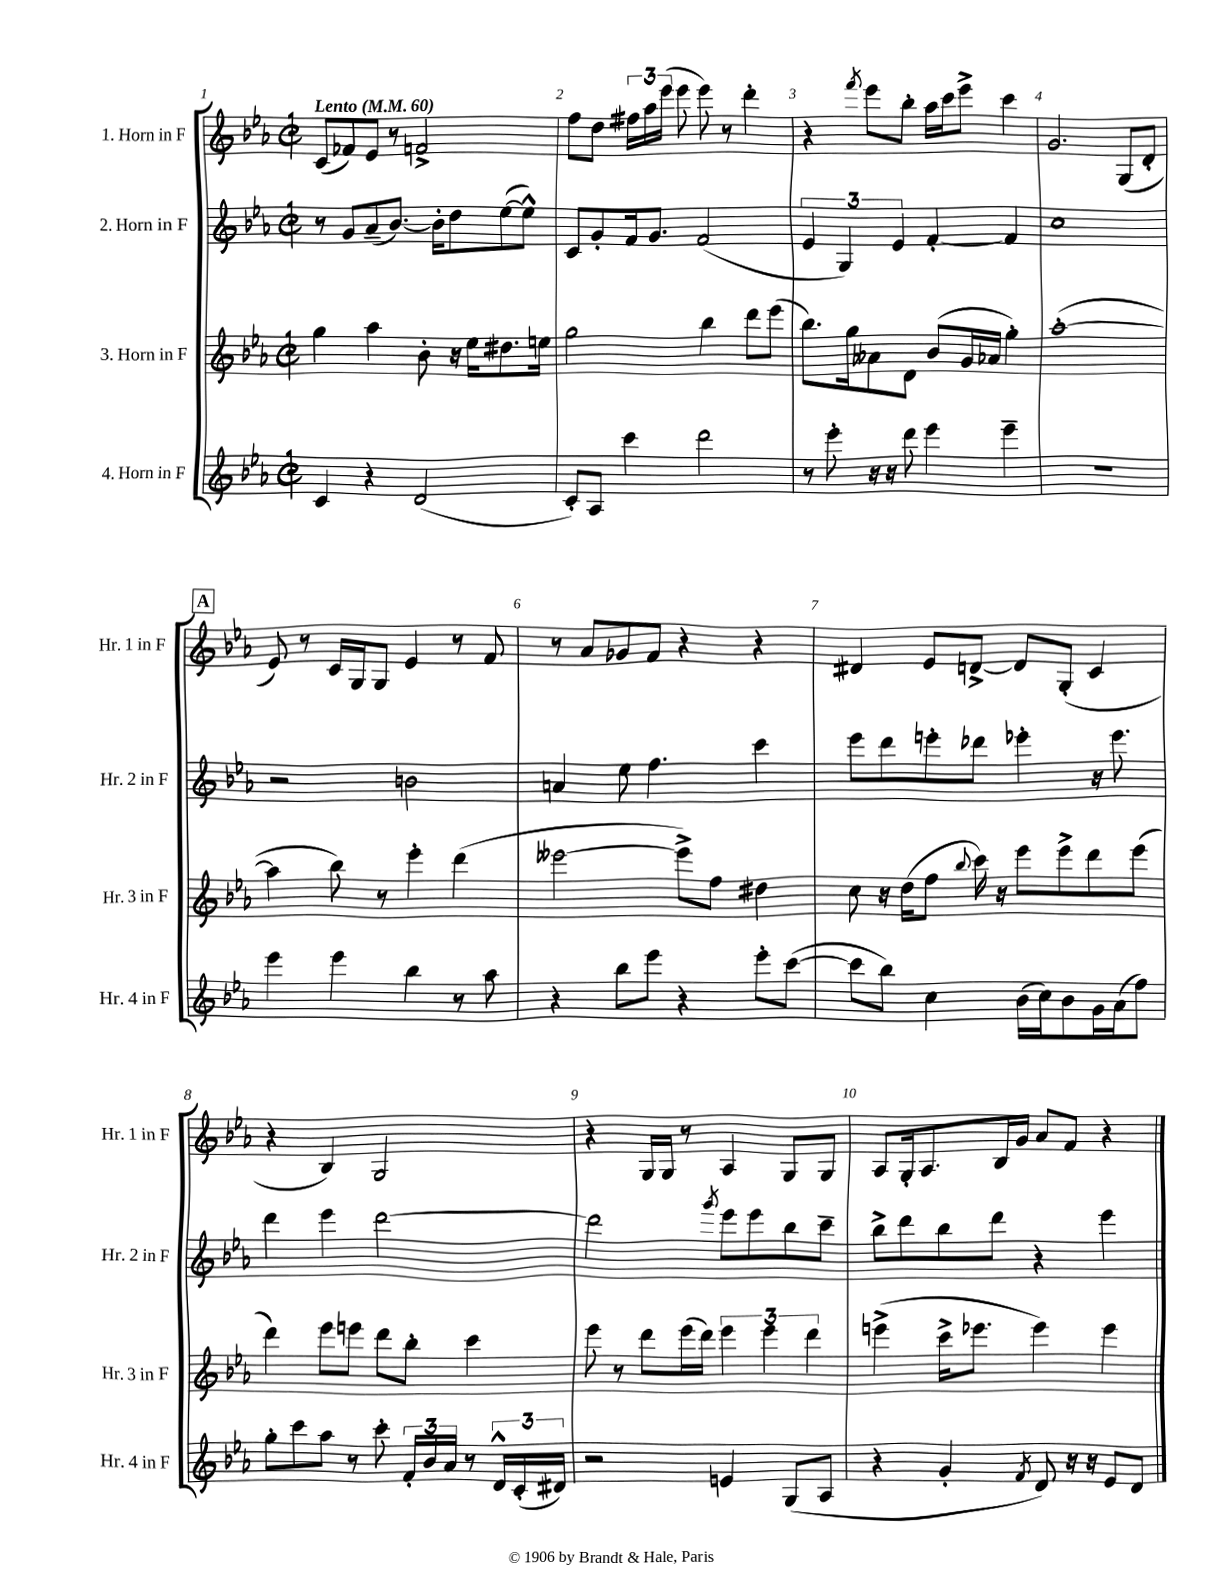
<<
\new StaffGroup <<
\new Staff = "s0" \with { instrumentName = "1. Horn in F" shortInstrumentName = "Hr. 1 in F" } {
    \clef treble \key ees \major \defaultTimeSignature \time 2/2 \tempo "Lento" 4 = 60
    \autoBeamOff c'8[( fes'8) ees'8] r8 f'2-> |
    f''8[ d''8] \tuplet 3/2 { fis''16[ aes''16 ees'''16]( } ees'''8 ees'''8) r8 d'''4-. |
    r4 \acciaccatura { f'''8 } ees'''8[ bes''8]-. aes''16[ c'''16 ees'''8]-> c'''4 |
    g'2. g8[( d'8]-. |
    \mark \markup { \box "A" } ees'8) r8 c'16[ g16 g8] ees'4 r8 f'8 |
    r8 aes'8[ ges'8 f'8] r4 r4 |
    dis'4 ees'8[ d'8]~-> d'8[ g8]-.( c'4 |
    r4 bes4) g2 |
    r4 g16[ g16] r8 aes4 g8[ g8] |
    aes8[ g16-. aes8. bes16 g'16] aes'8[ f'8] r4 \bar "|." |
}
\new Staff = "s1" \with { instrumentName = "2. Horn in F" shortInstrumentName = "Hr. 2 in F" } {
    \clef treble \key ees \major \defaultTimeSignature \time 2/2
    \autoBeamOff r8 g'8[ aes'8--( bes'8.]~) bes'16[-. d''8 ees''8~( ees''8]-^) |
    c'8[ g'8-. f'16 g'8.] f'2( |
    \tuplet 3/2 { ees'4 g4) ees'4 } f'4~-. f'4 |
    c''1 |
    \mark \markup { \box "A" } r2 b'2 |
    a'4 ees''8 f''4. c'''4 |
    ees'''8[ d'''8 e'''8-. des'''8] ees'''4-. r16 ees'''8. |
    d'''4 ees'''4 d'''2~ |
    d'''2 \acciaccatura { g'''8 } ees'''8[ ees'''8 bes''8 c'''8]-- |
    bes''8[-> d'''8 bes''8 d'''8] r4 ees'''4 \bar "|." |
}
\new Staff = "s2" \with { instrumentName = "3. Horn in F" shortInstrumentName = "Hr. 3 in F" } {
    \clef treble \key ees \major \defaultTimeSignature \time 2/2
    \autoBeamOff g''4 aes''4 bes'8-. r16 ees''16[ dis''8. e''16] |
    g''2 bes''4 d'''8[ ees'''8]( |
    bes''8.[) g''16 aeses'8 d'8] bes'8[( g'16 aes'16] g''4-.) |
    aes''1~-.( |
    \mark \markup { \box "A" } aes''4 bes''8) r8 ees'''4-. d'''4( |
    eeses'''2~ eeses'''8[->) f''8] dis''4 |
    c''8 r16 d''16[( f''8] \appoggiatura { bes''8 } c'''16) r16 ees'''8[ ees'''8-> d'''8 ees'''8]( |
    d'''4) ees'''8[ e'''8] d'''8[ bes''8]-. c'''4 |
    ees'''8 r8 d'''8[ ees'''16( d'''16]) \tuplet 3/2 { ees'''4 ees'''4 d'''4 } |
    e'''4->( c'''16[-> ees'''8.] ees'''4) ees'''4 \bar "|." |
}
\new Staff = "s3" \with { instrumentName = "4. Horn in F" shortInstrumentName = "Hr. 4 in F" } {
    \clef treble \key ees \major \defaultTimeSignature \time 2/2
    \autoBeamOff c'4 r4 d'2( |
    c'8[-.) aes8] c'''4 d'''2 |
    r8 ees'''8-. r16 r16 d'''8 ees'''4 ees'''4-- |
    R1 |
    \mark \markup { \box "A" } ees'''4 ees'''4 bes''4 r8 aes''8 |
    r4 bes''8[ ees'''8] r4 ees'''8[-. c'''8]~( |
    c'''8[ bes''8]) c''4 bes'16[( c''16) bes'8 g'16 aes'16( f''8]) |
    g''8[-. c'''8 aes''8] r8 c'''8-. \tuplet 3/2 { f'16[-. bes'16 aes'16] } r8 \tuplet 3/2 { d'16[-^ c'16-.( dis'16]) } |
    r2 e'4 g8[( aes8] |
    r4 g'4-. \acciaccatura { f'8 } d'8) r16 r16 ees'8[ d'8] \bar "|." |
}
>>
>>
\layout { \context { \Score \override BarNumber.break-visibility = ##(#f #t #t) barNumberVisibility = #all-bar-numbers-visible } }
